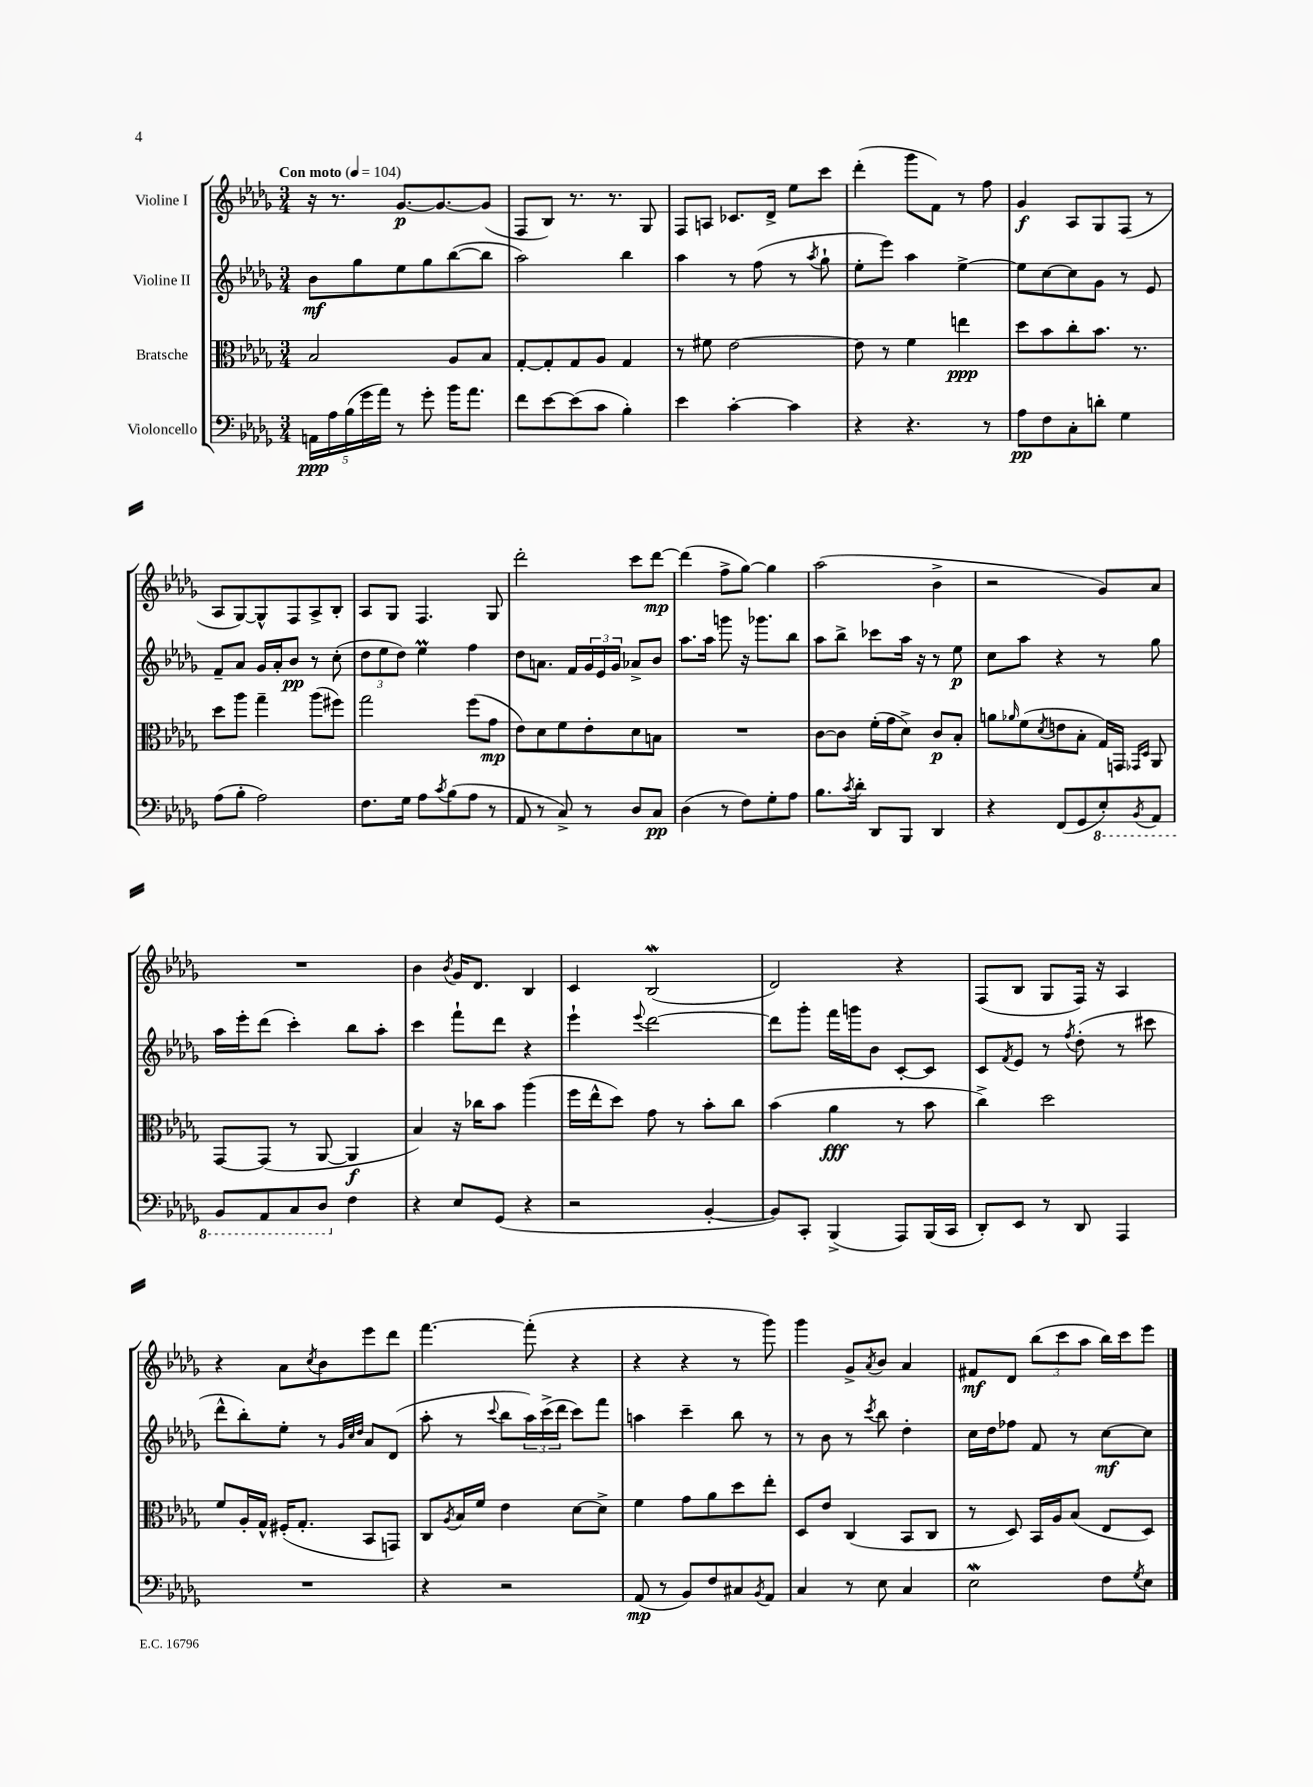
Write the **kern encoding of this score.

**kern	**kern	**kern	**kern
*staff4	*staff3	*staff2	*staff1
*clefF4	*clefC3	*clefG2	*clefG2
*k[b-e-a-d-g-]	*k[b-e-a-d-g-]	*k[b-e-a-d-g-]	*k[b-e-a-d-g-]
*M3/4	*M3/4	*M3/4	*M3/4
*MM104	*MM104	*MM104	*MM104
20AA	2B-	8b-	16r
20A-	.	.	.
.	.	.	8.r
(20B-	.	.	.
.	.	8gg-	.
20g-	.	.	.
20a-)	.	.	.
8r	.	8ee-	[8.g-
8g-'	.	8gg-	.
.	.	.	8.g-_
16b-	8A-	([8bb-	.
8.a-	.	.	.
.	8B-	8bb-]	(8g-]
=	=	=	=
8f	[8G-'	2aa-)	8F
[8e-	8G-']	.	8B-)
(8e-]	8G-	.	8.r
8c	8A-	.	.
.	.	.	8.r
4B-')	4G-	4bb-	.
.	.	.	8G-
=	=	=	=
4e-	8r	4aa-	8F
.	8f#	.	8A
[4c'	[2e-	8r	8.c-
.	.	(8ff	.
.	.	.	16d-^
4c]	.	8r	8ee-
.	.	8qaa-	.
.	.	8gg-`	8ccc
=	=	=	=
4r	8e-]	8ee-'	(4ddd-'
.	8r	8eee-)	.
4.r	4f	4aa-	8ggg-
.	.	.	8f)
.	4ee	[4ee-^	8r
8r	.	.	8ff
=	=	=	=
8A-	8dd-	8ee-]	4g-
8F	8b-	[8cc	.
8C'	8cc'	8cc]	8A-
8d'	8.b-	8g-	8G-
4G-	.	8r	(8F
.	8.r	.	.
.	.	8e-	8r
=	=	=	=
(8A-	8dd-	8f~	8A-
8B-'	8aa-	8a-	[8G-)
2A-)	4gg-~	16g-	8G-^^]
.	.	16a-'	.
.	.	8b-	8F
.	(8aa-	8r	8A-^
.	8ff#)	(8cc'	8B-'
=	=	=	=
8.F	2gg-	12dd-	8A-
.	.	12ee-	.
.	.	.	8G-
.	.	12dd-)	.
16G-	.	.	.
8A-	.	4ee-	4.F
8qc	.	.	.
(8B-	.	.	.
8A-	(8ff	4ff	.
8r	8g-	.	8G-
=	=	=	=
8AA-	8e-)	8dd-	2ddd-'
8r	8d-	8.a	.
8C^)	8f	.	.
.	.	16f	.
8r	8e-'	24g-	.
.	.	24e-	.
.	.	24g-	.
8D-	8d-	8a-^	8ccc
8C	8B	8b-	[8ddd-
=	=	=	=
(4D-	2.r	8.aa-	(4ddd-]
.	.	16aa-	.
8r	.	8ggg	8ff^
8F)	.	16r	[8gg-)
.	.	8.ggg-	.
8G-'	.	.	4gg-]
8A-	.	8bb-	.
=	=	=	=
8.B-	[8c	8aa-	(2aa-
.	8c]	8bb-^	.
8qc	.	.	.
16d-'	.	.	.
8DD-	(16f'	8ccc-	.
.	16g-	.	.
8BBB-	8d-^)	16aa-	.
.	.	16r	.
4DD-	8c	8r	4b-^
.	8B-'	8ee-	.
=	=	=	=
4r	8a	8cc	2r
.	16qqa-	.	.
.	(8f	8aa-	.
.	8qd-	.	.
(8FF	8e	4r	.
8GG-	8B-'	.	.
8EE-')	16G-)	8r	8g-)
.	16GG	.	.
.	16qqGG-	.	.
8qBBB-	16qqD-	.	.
8AAA-	8AA-	8gg-	8a-
=	=	=	=
8BBB-	[8GG-	16aa-	2.r
.	.	16eee-'	.
8AAA-	(8GG-]	(8ddd-	.
8CC	8r	4ccc')	.
8DD-	[8AA-	.	.
4F	4AA-]	8bb-	.
.	.	8aa-'	.
=	=	=	=
4r	4B-)	4ccc	4b-
.	.	.	8qb-
8E-	16r	8fff`	16g-
.	16cc-	.	8.d-
(8GG-	8b-	8ddd-	.
4r	(4aa-	4r	4B-
=	=	=	=
2r	16ff	4eee-`	4c
.	16ee-^^	.	.
.	8dd-)	.	.
.	.	8qqeee-	.
.	8g-	[2ddd-	(2B-
.	8r	.	.
[4BB-'	8b-'	.	.
.	8cc	.	.
=	=	=	=
8BB-])	(4b-	8ddd-]	2d-)
8CC'	.	8ggg-'	.
(4BBB-^	4a-	16fff	.
.	.	16ggg	.
.	.	8b-	.
8AAA-)	8r	[8c'	4r
(16BBB-	8b-	8c]	.
16CC	.	.	.
=	=	=	=
8DD-')	4cc^)	8c	(8F
.	.	8qf	.
8EE-	.	8e-	8B-
8r	2dd-	8r	8G-
.	.	8qff	.
8DD-	.	(8dd-'	16F)
.	.	.	16r
4AAA-	.	8r	4A-
.	.	8ccc#	.
=	=	=	=
2.r	8f	8ddd-^^	4r
.	16A-'	8bb-')	.
.	16G-^^	.	.
.	(16F#'	8ee-'	8a-
.	8.G-'	.	.
.	.	.	8qcc
.	.	8r	8b-
.	.	32qqg-	.
.	.	32qqcc	.
.	.	32qqdd-	.
.	8BB-	8a-	8eee-
.	8GG)	(8d-	8ddd-
=	=	=	=
4r	8C	8aa-'	[4.fff
.	8qA-	.	.
.	16B-	8r	.
.	16f	.	.
.	.	8qqccc	.
2r	4e-	8bb-	.
.	.	24aa-)	(8fff']
.	.	(24ccc^	.
.	.	24ddd-	.
.	[8d-	8ccc)	4r
.	8d-^]	8fff	.
=	=	=	=
(8AA-	4f	4aa	4r
8r	.	.	.
8BB-)	8g-	4ccc~	4r
8F	8a-	.	.
8C#	8dd-	8bb-	8r
8qBB-	.	.	.
8AA-	8ee-'	8r	8ggg-)
=	=	=	=
4C	8D-	8r	4ggg-
.	8e-	8b-	.
8r	(4C	8r	8g-^
.	.	8qccc	8qa-
8E-	.	8bb-	8b-
4C	8BB-	4dd-'	4a-
.	8C	.	.
=	=	=	=
2E-	8r	16cc	8f#
.	.	16dd-	.
.	8D-)	8ff-	8d-
.	16BB-	8f	(12bb-
.	16A-	.	.
.	.	.	12ccc
.	(8B-	8r	.
.	.	.	12aa-
8F	8E-	[8cc	16bb-)
.	.	.	16ccc
8qG-	.	.	.
8E-	8D-)	8cc]	8eee-
==	==	==	==
*-	*-	*-	*-
